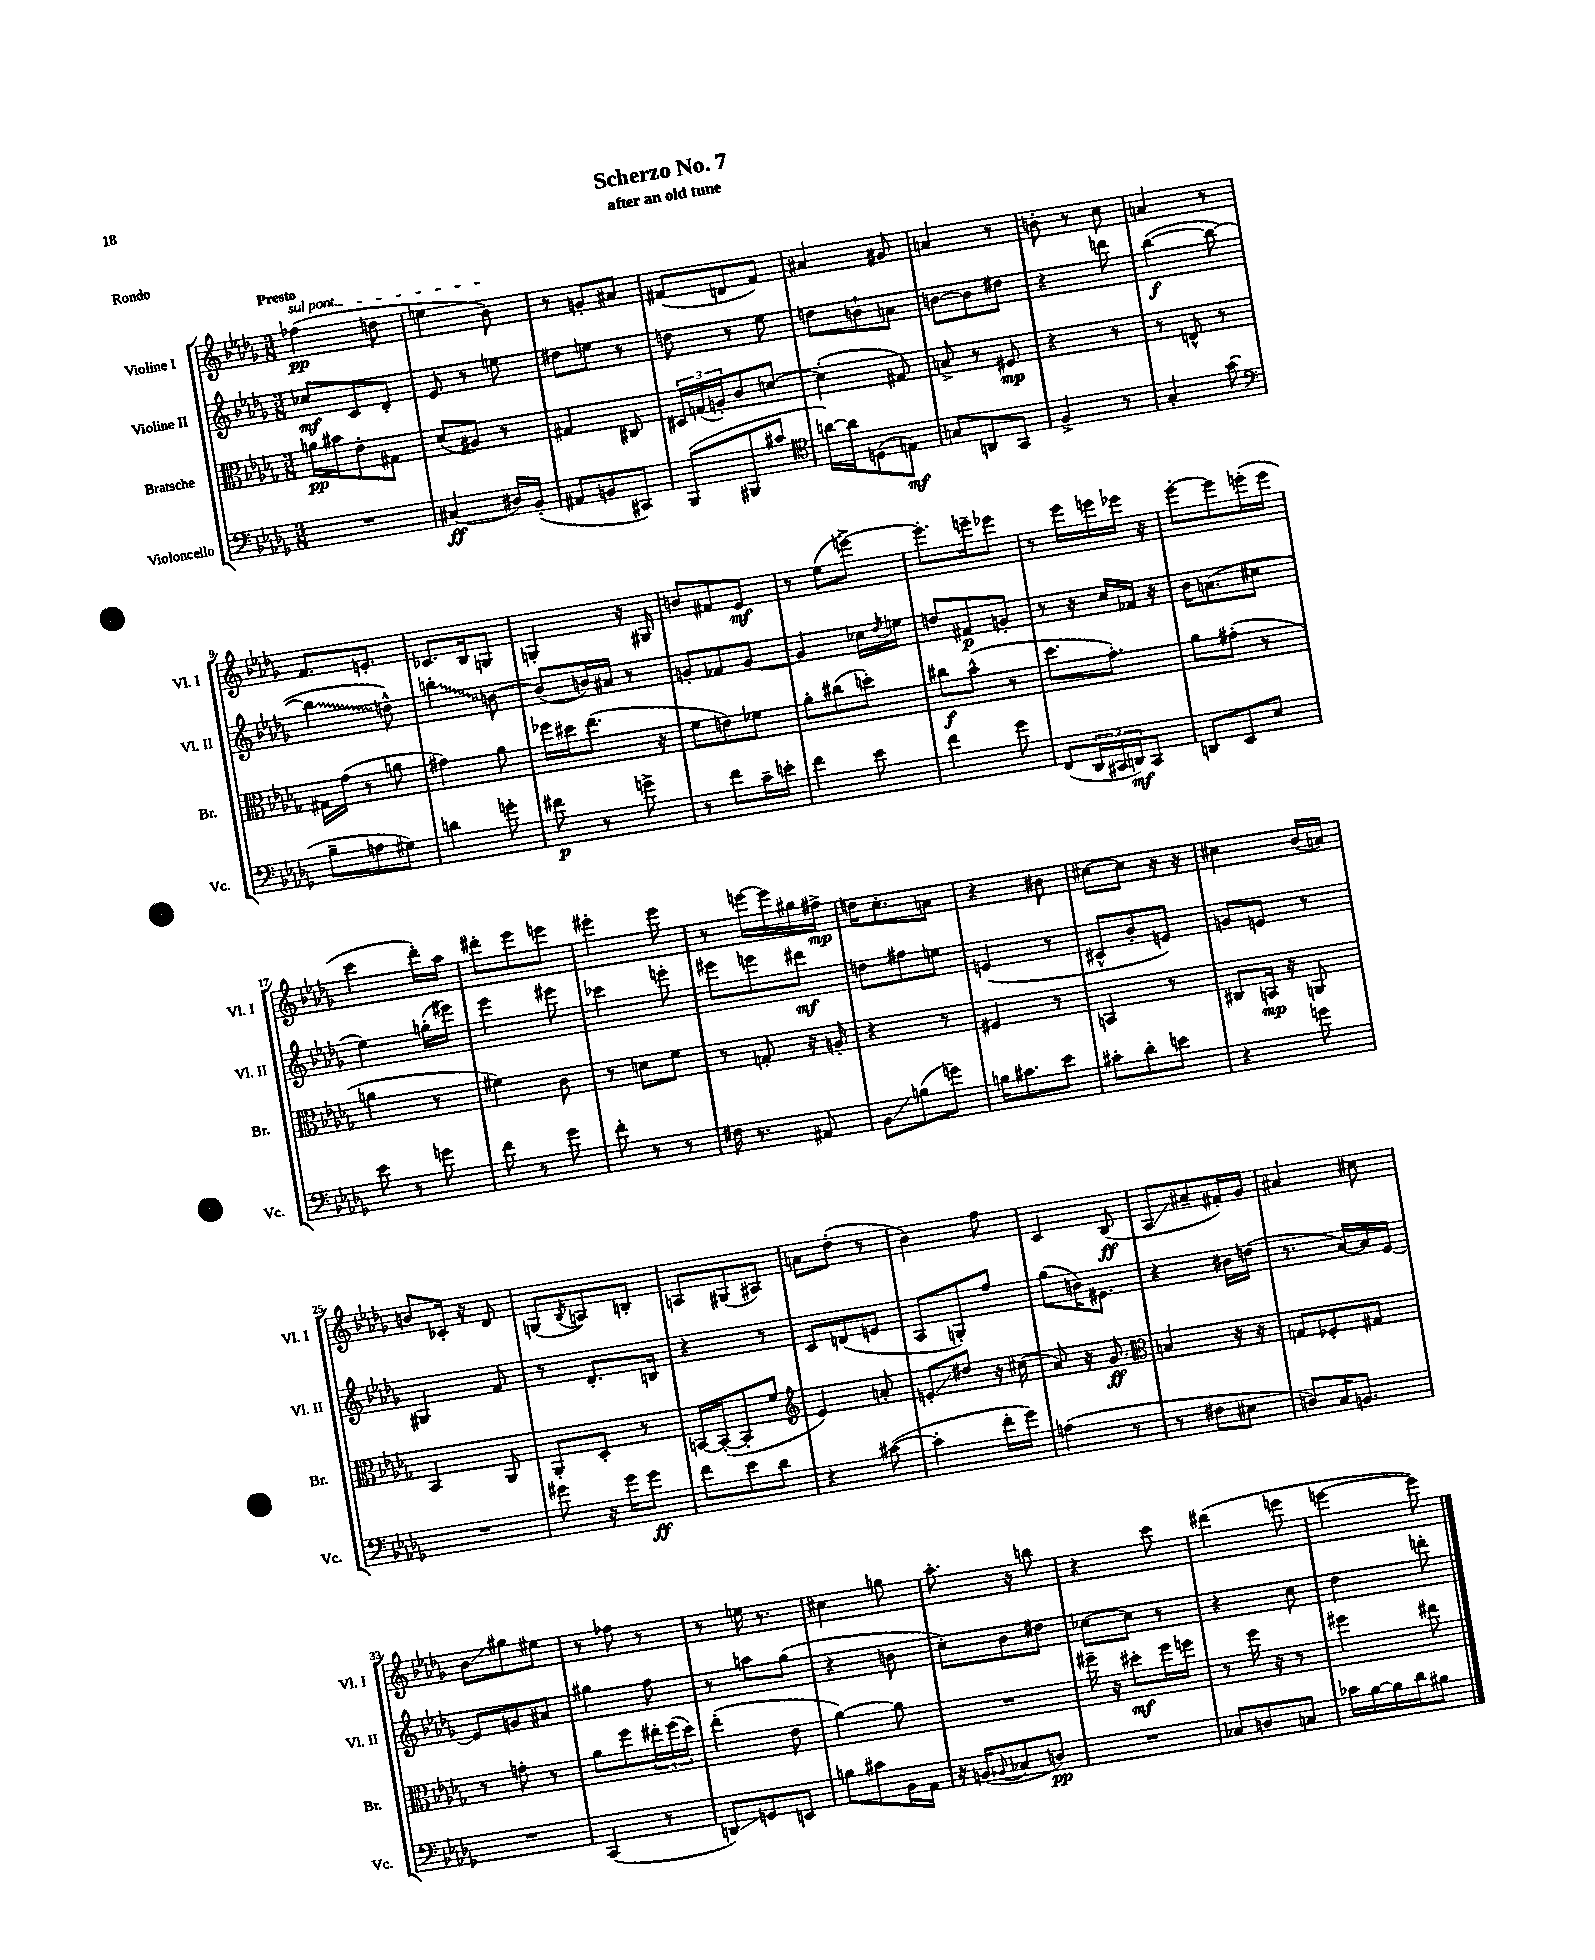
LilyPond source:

\header { title = "Scherzo No. 7" subtitle = "after an old tune" piece = "Rondo" }
<<
\new StaffGroup <<
\new Staff = "s0" \with { instrumentName = "Violine I" shortInstrumentName = "Vl. I" } {
    \clef treble \key des \major \numericTimeSignature \time 3/8 \tempo "Presto"
    \once \override TextSpanner.bound-details.left.text = \markup { \italic "sul pont." } fes''4\pp\startTextSpan( d''8 |
    e''4 bes'8\stopTextSpan) |
    r8 g'8-. ais'8 |
    fis'8( d'8 fis'8) |
    ais'4 gis'8 |
    a'4 r8 |
    b'8-. r8 c''8 |
    a'4 r8 |
    f'8. e'8.-. |
    ces'8. bes16 g8 |
    g4-. r16 gis16 |
    b'8 fis'8 ees'8\mf |
    r8 ees''8( e'''8~->) |
    e'''8.-. e'''16-- ees'''8 |
    r8 ees'''16 e'''16 ees'''16 r16 |
    ees'''8~-. ees'''8 e'''16-.( e'''16 |
    c'''4 des'''16-.) aes''16 |
    dis'''8-. ees'''8 e'''8 |
    eis'''4-. eis'''8 |
    r8 e'''16~ e'''16 gis''16 fis''16->\mp |
    d''16 c''8.-. a'8 |
    r4 bis'8 |
    cis''8~ cis''8 r16 r16 |
    cis''4 bes'16( a'16) |
    b'8 ces'16-. r16 des'8 |
    g8( \acciaccatura { bes8 } a8) b8-. |
    a8 gis8( ais8) |
    a'8 des''8-.( r8 |
    bes'4) f''8 |
    c'4 bes8\ff( |
    aes8\glissando ais'8-- fis'16-.) ges'16 |
    ais'4 cis''8 |
    bes'8\glissando gis''8 eis''8 |
    r8 fes''8 r8 |
    r8 e''16 r8. |
    cis''4 g''8 |
    aes''8.-. r16 b''8 |
    r4 c'''8 |
    dis'''4( e'''8 |
    e'''4~ e'''8) \bar "|." |
}
\new Staff = "s1" \with { instrumentName = "Violine II" shortInstrumentName = "Vl. II" } {
    \clef treble \key des \major \numericTimeSignature \time 3/8
    ces''8\mf c'8 des'8-. |
    ees'8 r8 e''8 |
    dis''8 e''8 r8 |
    d''8 r8 ees''8 |
    d''8 b'8-! a'8 |
    b'8~ b'8 dis''8 |
    r4 d'''8 |
    bes''4~\f( bes''8~ |
    \once \override Glissando.style = #'zigzag bes''4\glissando d''8-^) |
    \once \override Glissando.style = #'zigzag b''4-.\glissando b'8~ |
    b'8( b'16) ais'16 r8 |
    g'8-. fes'8 g'8~ |
    g'4 ces''16 \acciaccatura { des''8 } e''16 |
    d''8 fis'8\p g'8-. |
    r8 r16 c''16 fes'16 r16 |
    bes'16 a'8.( cis''8 |
    ees''4) g''16-.( eis'''16) |
    ees'''4 eis'''8 |
    ces'''4 e'''8-. |
    eis'''8 e'''8 dis'''8\mf |
    d''8 fis''8 e''8 |
    e'4( r8 |
    cis'8-^ bes'8-. e'8) |
    g'8 e'8 r8 |
    gis4 f'8 |
    r8 des'8.-. b16 |
    r4 r8 |
    c'8 d'8( e'8 |
    aes8 g8-.) f''8 |
    ges''8( b'16) eis'8. |
    r4 bis'16 d''16( |
    r8. aes'16~) aes'16 ees'16~ |
    ees'8 g'8 ais'8 |
    gis''4 f''8 |
    r8 a''8 ges''8( |
    r4 b'8 |
    c''8-.) bes'8 dis''8 |
    ces''8~ ces''8 r8 |
    r4 c''8 |
    des''4 d'''8-. \bar "|." |
}
\new Staff = "s2" \with { instrumentName = "Bratsche" shortInstrumentName = "Br." } {
    \clef alto \key des \major \numericTimeSignature \time 3/8
    a'16\pp bis'16 ees'8-. gis8 |
    des'8( ais8) r8 |
    gis4 cis8 |
    \tuplet 3/2 { dis16 g16( a16-.) } c'8 d'8~ |
    d'4-.( gis8) |
    b8-> r8 fis8\mp |
    r4 r8 |
    r8 e8-^ r8 |
    gis16 ges'16( r8 a'8 |
    gis'4) aes'8 |
    fes''16 dis''16 ees''8.( r16 |
    f'8 e'8) fes'8 |
    aes'8-. cis''8( d''8-.) |
    cis''8\f bes'8-^( r8 |
    des''8. ges'8.-.) |
    aes'8 gis'8-.( r8 |
    a'4 r8 |
    fis'4) c'8 |
    r8 d'8 f'8 |
    r8 g8-. r16 a16-. |
    r4 r8 |
    fis4 r8 |
    b,4 r8 |
    cis8 b,16\mp r16 a,8 |
    bes,4 aes,8 |
    aes,8-. des8-. r8 |
    b,16~ b,16~-.( b,8-. f'8 |
    \clef treble ees'4) a'8-. |
    e'8-.\glissando dis''8 r16 cis''16( |
    aes'8) r16 ges'8.\ff |
    \clef alto b4 r16 r16 |
    g8 fes8-. gis8 |
    r8 g'8-. r8 |
    aes'8 f''8 \tuplet 3/2 { eis''16-. f''16( des''16) } |
    ees''4-.( ees'8 |
    aes'4~) aes'8 |
    R4. |
    fis''16-- r16 dis''8-.\mf fis''16 f''16 |
    r8 f''16 r16 r8 |
    fis''4 eis''8 \bar "|." |
}
\new Staff = "s3" \with { instrumentName = "Violoncello" shortInstrumentName = "Vc." } {
    \clef bass \key des \major \numericTimeSignature \time 3/8
    R4. |
    cis4\ff( dis16) bes,16-.( |
    ais,8 b,8 cis,8) |
    bes,,8( bis,,8 cis'8 |
    \clef tenor a'16~) a'16 d8( e8\mf) |
    g8 a,8 ges,8 |
    f4-> r8 |
    ges4-. ges'8( |
    \clef bass bes8-- a8 gis8) |
    d'4 g'8-. |
    fis'8\p r8 g'8-> |
    r8 f'8 c'16-- e'16-. |
    f'4 ees'8 |
    f'4 ges'8 |
    f,8( \tuplet 3/2 { des,16 cis,16 d,16\mf) } cis,8 |
    d,8 ees,8 ees8 |
    ees'8 r8 g'8 |
    f'8 r8 ges'8 |
    f'8-. r8 r8 |
    fis16 r8. ais,8 |
    bes,8\glissando b8( g'8) |
    b16 cis'8. ees'8 |
    cis'8-. des'8-. e'8 |
    r4 g'8 |
    R4. |
    gis'8 r16 gis'16 gis'8\ff |
    f'8 ees'8 des'8 |
    r4 cis'8~( |
    cis'4-. f'16-. ges'16) |
    a4( r8 |
    r8 fis8 eis8 |
    d8) c16 b,8. |
    R4. |
    c,4( r8 |
    d,8\glissando) g,8 e,8 |
    b8 cis'8 bes,16 aes,16 |
    r16 b,16( \appoggiatura { bes,8 } ces8 d8\pp) |
    R4. |
    ces8 d8 c8 |
    ces'16 bes16~ bes16 des'16 bis8 \bar "|." |
}
>>
>>
